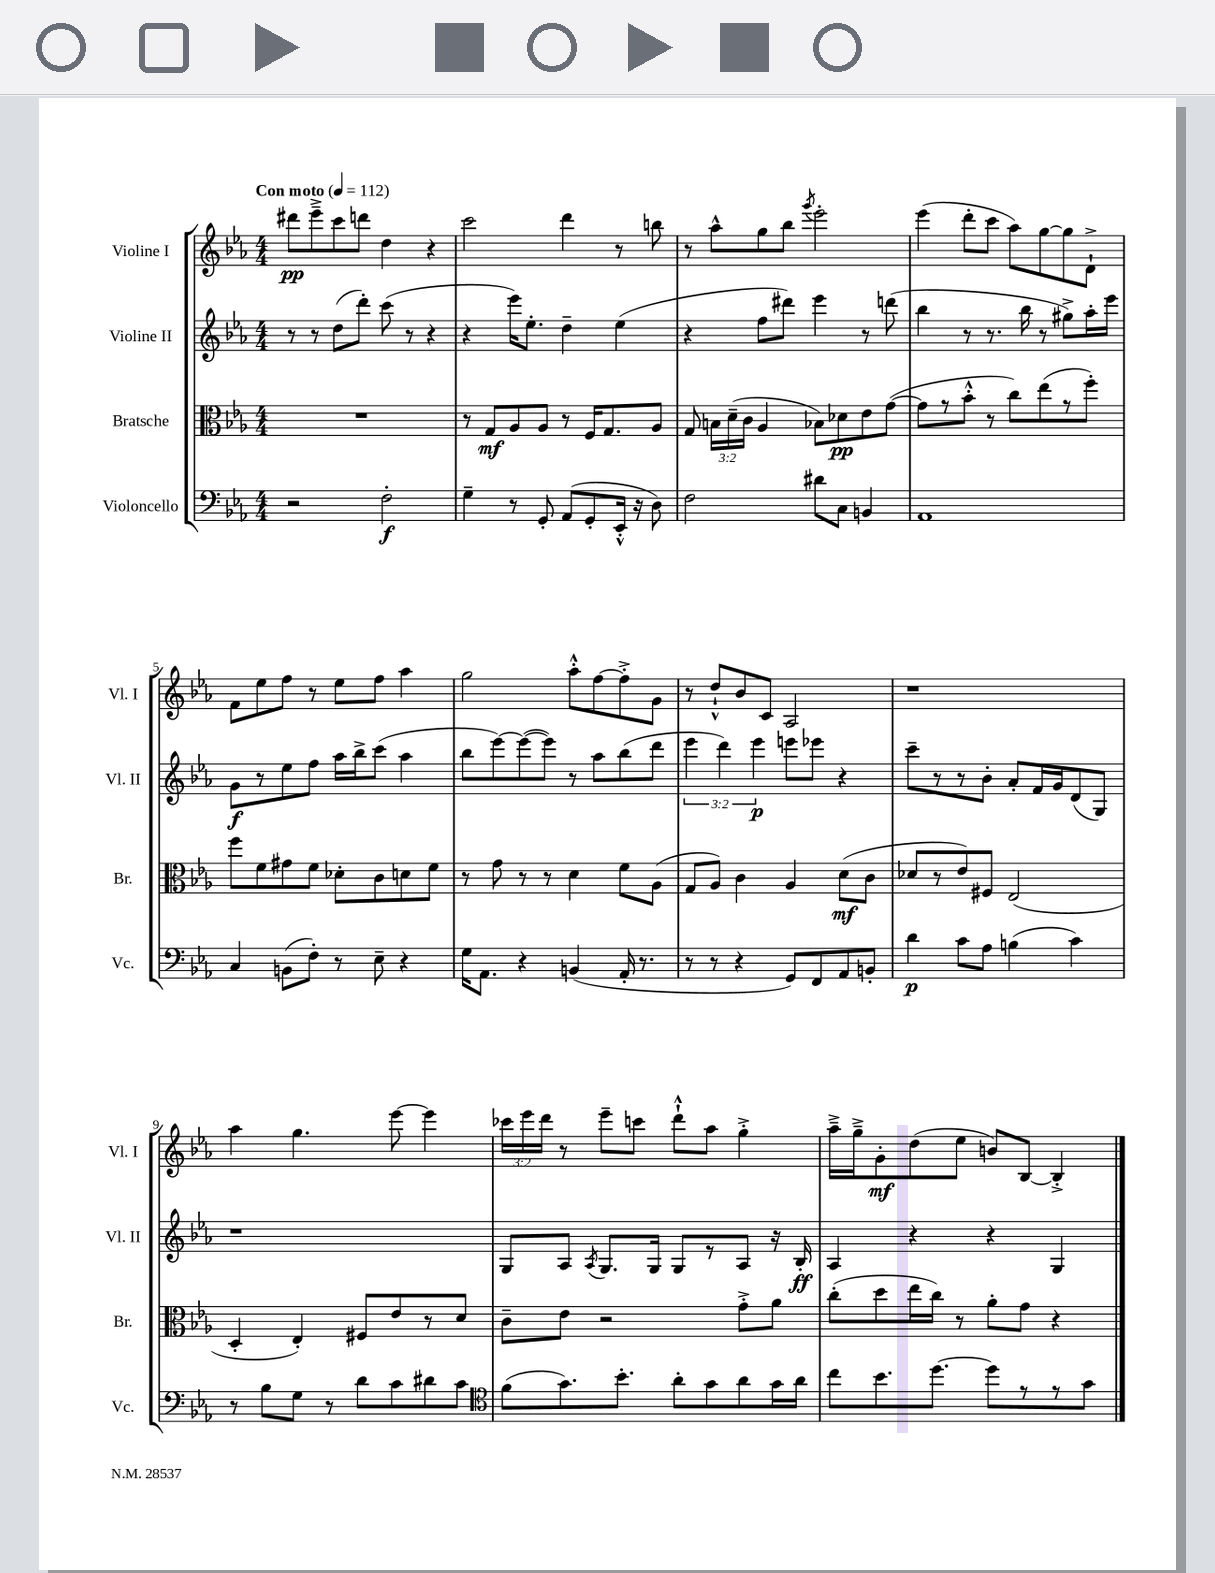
<<
\new StaffGroup <<
\new Staff = "s0" \with { instrumentName = "Violine I" shortInstrumentName = "Vl. I" } {
    \clef treble \key ees \major \numericTimeSignature \time 4/4 \override Staff.TupletNumber.text = #tuplet-number::calc-fraction-text \tempo "Con moto" 4 = 112
    \autoBeamOff dis'''8[\pp ees'''8---> c'''8 d'''8] d''4 r4 |
    c'''2 d'''4 r8 b''8 |
    r8 aes''8[-^ g''8 bes''8] \acciaccatura { g'''8 } ees'''2-. |
    ees'''4( d'''8[-. c'''8] aes''8[) g''8~ g''8 d'8]-!-> |
    f'8[ ees''8 f''8] r8 ees''8[ f''8] aes''4 |
    g''2 aes''8[-.-^ f''8~ f''8-.-> g'8] |
    r8 d''8[-!-^ bes'8 c'8] aes2 |
    r1 |
    aes''4 g''4. ees'''8~ ees'''4 |
    \tuplet 3/2 { ces'''16[ ees'''16 d'''16] } r8 ees'''8[-- c'''8] d'''8[-!-^ aes''8] g''4-.-> |
    aes''16[---> g''16---> g'8-.\mf d''8( ees''8] b'8[) bes8]~ bes4-.-> \bar "|." |
}
\new Staff = "s1" \with { instrumentName = "Violine II" shortInstrumentName = "Vl. II" } {
    \clef treble \key ees \major \numericTimeSignature \time 4/4 \override Staff.TupletNumber.text = #tuplet-number::calc-fraction-text
    \autoBeamOff r8 r8 d''8[( d'''8]-.) c'''8( r8 r4 |
    r4 ees'''16[) ees''8.]-. d''4-- ees''4( |
    r4 f''8[ dis'''8]) ees'''4 r8 d'''8( |
    bes''4 r8 r8. bes''16 r8 gis''8[->) aes''16-. ees'''16] |
    g'8[\f r8 ees''8 f''8] aes''16[ bes''16-> c'''8]( aes''4 |
    bes''8[ ees'''8~) ees'''8~( ees'''8]) r8 aes''8[ bes''8( d'''8] |
    \tuplet 3/2 { ees'''4 d'''4) ees'''4\p } e'''8[ ees'''8] r4 |
    c'''8[-- r8 r8 bes'8]-. aes'8[-. f'16 g'16 d'8( g8]) |
    r1 |
    g8[ aes8] \acciaccatura { aes8 } g8.[ g16] g8[ r8 aes8] r16 bes16-.\ff |
    aes4 r4 r4 g4 \bar "|." |
}
\new Staff = "s2" \with { instrumentName = "Bratsche" shortInstrumentName = "Br." } {
    \clef alto \key ees \major \numericTimeSignature \time 4/4 \override Staff.TupletNumber.text = #tuplet-number::calc-fraction-text
    \autoBeamOff R1 |
    r8 g8[\mf aes8 aes8] r8 f16[ g8. aes8] |
    g8 \tuplet 3/2 { b16[ d'16--( c'16] } aes4 bes8[) des'8\pp ees'8 g'8]~( |
    g'8[ r8 bes'8]-.-^ r8 c''8[) ees''8( r8 f''8]-.) |
    f''8[ f'8 gis'8 f'8] des'8[-. c'8 d'8 f'8] |
    r8 g'8 r8 r8 d'4 f'8[ aes8]( |
    g8[ aes8]) c'4 aes4 d'8[\mf( c'8] |
    des'8[ r8 ees'8) fis8] ees2( |
    d4-. ees4-.) fis8[ ees'8 r8 d'8] |
    c'8[-- ees'8] r2 g'8[-.-> aes'8] |
    c''8[-.( d''8 ees''16 c''16]) r8 aes'8[-. g'8] r4 \bar "|." |
}
\new Staff = "s3" \with { instrumentName = "Violoncello" shortInstrumentName = "Vc." } {
    \clef bass \key ees \major \numericTimeSignature \time 4/4
    \autoBeamOff r2 f2-.\f |
    g4-- r8 g,8-. aes,8[( g,8-. ees,16]-.-^ r16 d8) |
    f2 dis'8[ c8] b,4 |
    aes,1 |
    c4 b,8[( f8]-.) r8 ees8-- r4 |
    g16[ aes,8.] r4 b,4( aes,16-. r8. |
    r8 r8 r4 g,8[) f,8 aes,8 b,8]-. |
    d'4\p c'8[ aes8] b4( c'4) |
    r8 bes8[ g8] r8 d'8[ c'8 dis'8 c'8] |
    \clef tenor f'8[( g'8.) bes'8.]-. aes'8[-. g'8 aes'8 g'16 aes'16] |
    c''8[ bes'8. d''8.]~ d''8[ r8 r8 g'8] \bar "|." |
}
>>
>>
